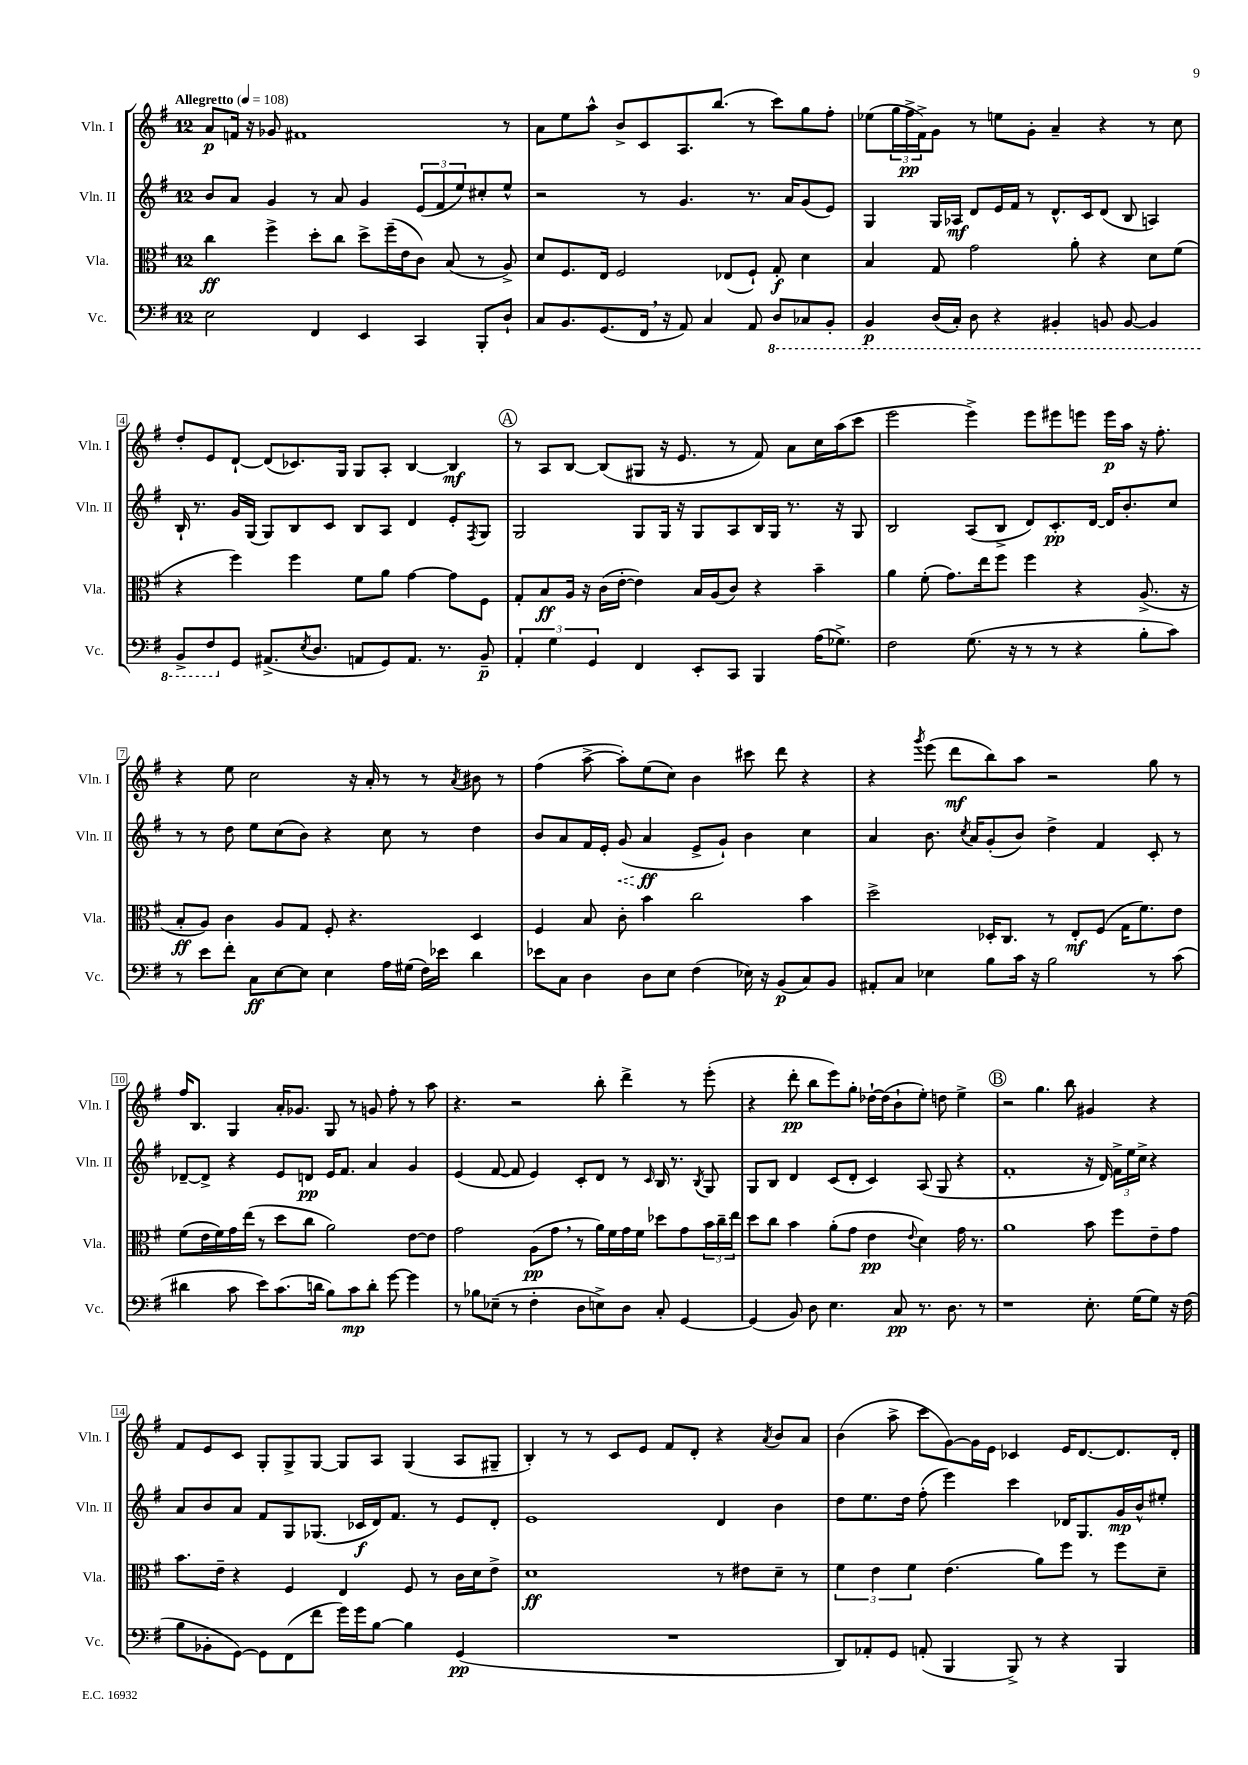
<<
\new StaffGroup <<
\new Staff = "s0" \with { instrumentName = "Vln. I" shortInstrumentName = "Vln. I" } {
    \clef treble \key g \major \once \override Staff.TimeSignature.style = #'single-digit \time 12/8 \tempo "Allegretto" 4 = 108
    a'8\p f'16 r16 ges'8 fis'1 r8 |
    a'8 e''8 a''8-^ b'8-> c'8 a8. b''8.( r8 c'''8) g''8 fis''8-. |
    ees''8( \tuplet 3/2 { g''16 fis''16->\pp fis'16->) } g'8 r8 e''8 g'8-. a'4-- r4 r8 c''8 |
    d''8-. e'8 d'8~-! d'8( ces'8.) g16 g8 a8-. b4~ b4\mf |
    \mark \markup { \circle "A" } r8 a8 b8~ b8( gis8 r16 e'8. r8 fis'8) a'8 c''16 a''16( c'''8 |
    e'''2 e'''4->) e'''8 eis'''8 e'''8 e'''16\p a''16 r16 fis''8.-. |
    r4 e''8 c''2 r16 a'16-. r8 r8 \acciaccatura { a'8 } bis'8 r8 |
    fis''4( a''8~-> a''8-.) e''8( c''8) b'4 cis'''8 d'''8 r4 |
    r4 \acciaccatura { g'''8 } e'''8( d'''8\mf b''8) a''8 r2 g''8 r8 |
    fis''16 b8. g4 a'16-. ges'8. g8 r8 g'8 fis''8-. r8 a''8 |
    r4. r2 b''8-. d'''4-> r8 e'''8-.( |
    r4 d'''8-.\pp b''8 e'''8) g''8-. des''16~-! des''16( b'8-! e''8-.) d''8 e''4-> |
    \mark \markup { \circle "B" } r2 g''4. b''8 gis'4 r4 |
    fis'8 e'8 c'8 g8-. g8-> g8~ g8 a8 g4( a8 gis8-- |
    b4-.) r8 r8 c'8 e'8 fis'8 d'8-. r4 \acciaccatura { a'8 } b'8 a'8 |
    b'4( a''8-> c'''8 g'8~) g'16 e'16 ces'4 e'16 d'8.~ d'8. d'16-. \bar "|." |
}
\new Staff = "s1" \with { instrumentName = "Vln. II" shortInstrumentName = "Vln. II" } {
    \clef treble \key g \major \once \override Staff.TimeSignature.style = #'single-digit \time 12/8
    b'8 a'8 g'4 r8 a'8 g'4 \tuplet 3/2 { e'8( fis'8 e''8) } cis''8-. e''8-^ |
    r2 r8 g'4. r8. a'16 g'8( e'8) |
    g4 g16 aes16\mf d'8 e'16 fis'16 r8 d'8.-^ c'16 d'8( b8 a4) |
    b16-! r8. g'16 g16( g8) b8 c'8 b8 a8 d'4 e'8-. \acciaccatura { fis8 } g8 |
    \mark \markup { \circle "A" } g2 g8 g16 r16 g8 a8 b16 g16 r8. r16 g8 |
    b2 a8( b8-> d'8) c'8.-.\pp d'16~ d'16 b'8.-. c''8 |
    r8 r8 d''8 e''8 c''8( b'8) r4 c''8 r8 d''4 |
    b'8 a'8 fis'16 e'16-. \once \override Hairpin.style = #'dashed-line g'8\<( a'4\ff\! e'8-> g'8-!) b'4 c''4 |
    a'4 b'8. \acciaccatura { c''8 } a'16 g'8-.( b'8) d''4-> fis'4 c'8-. r8 |
    des'8~-- des'8-> r4 e'8 d'8\pp e'16 fis'8. a'4 g'4 |
    e'4( fis'8~ fis'8 e'4) c'8-. d'8 r8 \grace { c'16 } b16 r8. \acciaccatura { b8 } g8 |
    g8 b8 d'4 c'8( d'8-. c'4) a8( g8 r4 |
    \mark \markup { \circle "B" } fis'1-. r16 d'16) \tuplet 3/2 { fis'16-> e''16 c''16-> } r4 |
    a'8 b'8 a'8 fis'8 g8 ges8.( ces'16\f d'16) fis'8. r8 e'8 d'8-. |
    e'1 d'4 b'4 |
    d''8 e''8. d''16 fis''8-.( e'''4) c'''4 des'16 g8. g'16\mp b'16-^ eis''8-. \bar "|." |
}
\new Staff = "s2" \with { instrumentName = "Vla." shortInstrumentName = "Vla." } {
    \clef alto \key g \major \once \override Staff.TimeSignature.style = #'single-digit \time 12/8
    c''4\ff fis''4-> d''8-. c''8 d''8-> fis''16--( e'16 c'8) b8( r8 a8->) |
    d'8 fis8. e16 fis2 ees8( fis8-!) g8-.\f d'4 |
    b4 g8 g'2 a'8-. r4 d'8 fis'8( |
    r4 fis''4) fis''4 fis'8 a'8 g'4~ g'8 fis8 |
    \mark \markup { \circle "A" } g8-. b8\ff a16 r16 c'16( e'16~-. e'4) b16 a16( c'8) r4 b'4-- |
    a'4 fis'8-.( g'8.) e''16 fis''8 fis''4 r4 a8.->( r16 |
    b8-.\ff a8) c'4 a8 g8 fis8-. r4. d4 |
    fis4 b8 c'8-. b'4 c''2 b'4 |
    d''2-> des16-. c8. r8 e8-.\mf fis8( g16 fis'8.) e'8 |
    fis'8( e'16 fis'16) g'16 e''16( r8 d''8 c''8 a'2) e'8~ e'8 |
    g'2 a8\pp( g'8 \breathe r8 a'16) fis'16 g'16 fis'16 des''8 g'8 \tuplet 3/2 { b'16 c''16-- e''16 } |
    d''8 c''8 b'4 a'8-.( g'8 e'4\pp \appoggiatura { e'8 } d'4) g'16 r8. |
    \mark \markup { \circle "B" } a'1 b'8 fis''8 e'8-- g'8 |
    b'8. e'16-- r4 fis4 e4 fis8 r8 c'16 d'16 e'8-> |
    d'1\ff r8 eis'8 d'8-- r8 |
    \tuplet 3/2 { fis'4 e'4 fis'4 } e'4.( a'8) fis''8 r8 fis''8 d'8-- \bar "|." |
}
\new Staff = "s3" \with { instrumentName = "Vc." shortInstrumentName = "Vc." } {
    \clef bass \key g \major \once \override Staff.TimeSignature.style = #'single-digit \time 12/8
    e2 fis,4 e,4 c,4 b,,8-. d8-! |
    c8 b,8. g,8.( fis,16 \breathe r16 a,8) c4 a,8 \ottava #-1 d,8 ces,8 b,,8-. |
    b,,4\p d,16( c,16-.) d,8 r4 bis,,4-. b,,8 b,,8~ b,,4 |
    b,,8-> fis,8 \ottava #0 g,8 ais,8.->( \acciaccatura { e8 } d8. a,8 g,8) a,8. r8. b,8--\p |
    \mark \markup { \circle "A" } \tuplet 3/2 { a,4-. g4 g,4 } fis,4 e,8-. c,8 b,,4 a16( ges8.->) |
    fis2 g8.( r16 r8 r8 r4 b8-. c'8) |
    r8 e'8 fis'8-. c8\ff e8~ e8 e4 a16 gis16( fis16) ees'16 d'4 |
    ees'8 c8 d4 d8 e8 fis4( ees16) r16 b,8\p( c8) b,8 |
    ais,8-. c8 ees4 b8 c'16 r16 b2 r8 c'8( |
    dis'4 c'8 e'8) c'8.( d'16 b8) c'8\mp d'8-. g'8~ g'4 |
    r8 bes8 ees8--( r8 fis4-. d8 e8->) d8 c8-. g,4~ |
    g,4( b,8) d8 e4. c8\pp r8. d8. r8 |
    \mark \markup { \circle "B" } r1 e8.-. g16( g8) r16 fis16( |
    b8 bes,8-. g,8~) g,8 fis,8( fis'8 g'16) g'16 b8~ b4 g,4\pp( |
    R1. |
    d,8) aes,8-. g,8 a,8-.( b,,4 b,,8->) r8 r4 b,,4 \bar "|." |
}
>>
>>
\layout { \context { \Score \override BarNumber.stencil = #(make-stencil-boxer 0.1 0.3 ly:text-interface::print) } }
